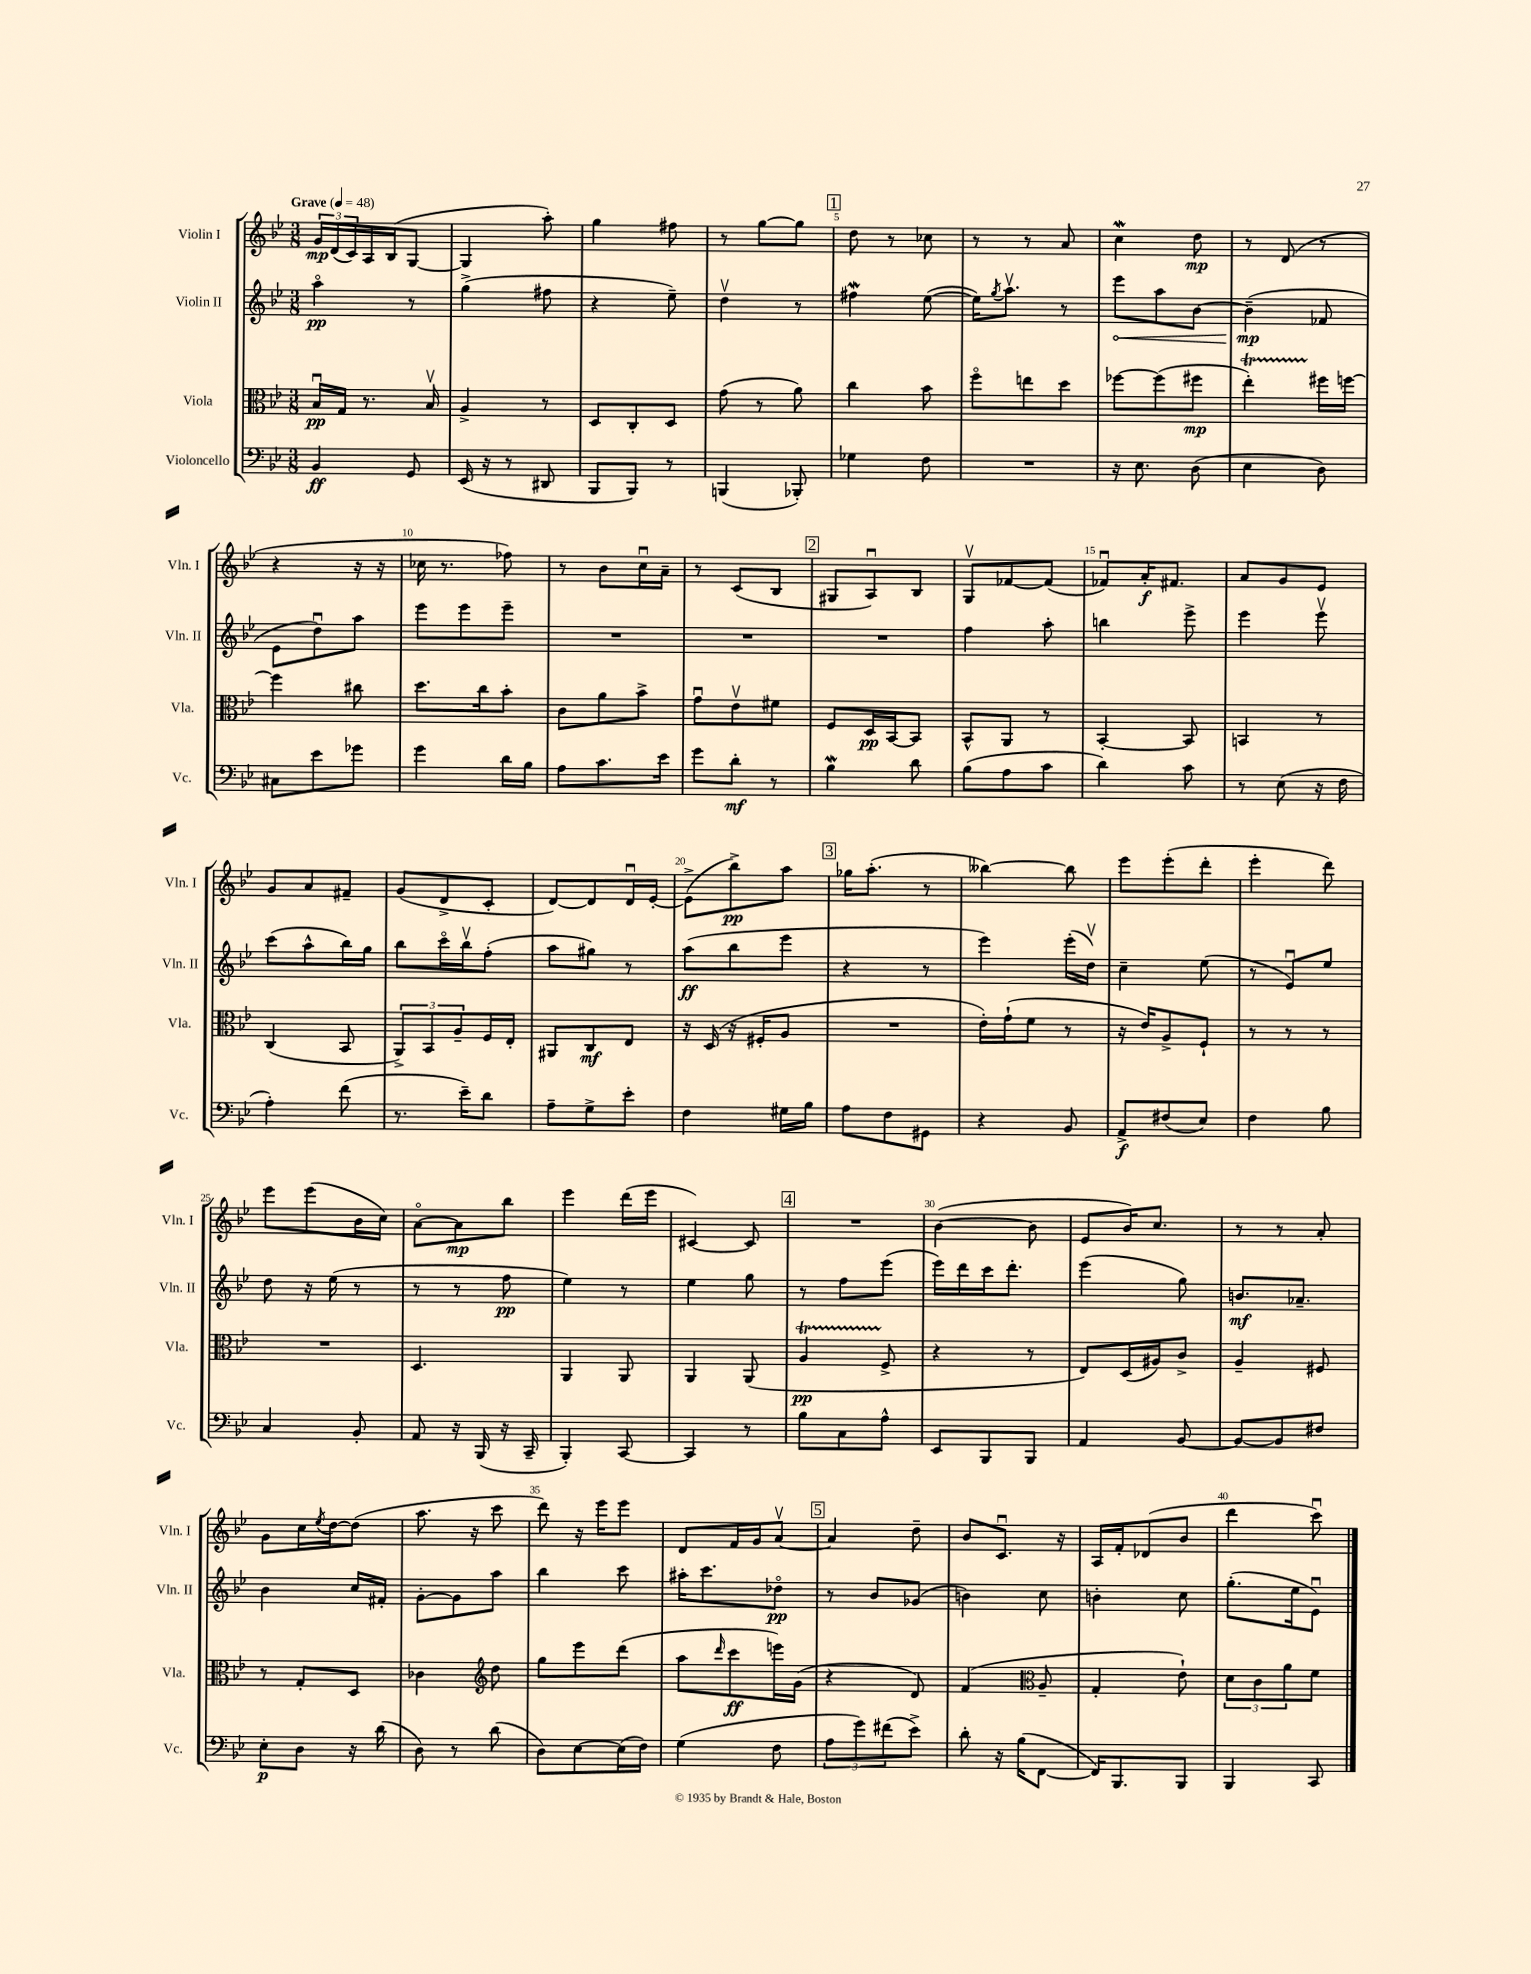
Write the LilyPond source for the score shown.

<<
\new StaffGroup <<
\new Staff = "s0" \with { instrumentName = "Violin I" shortInstrumentName = "Vln. I" } {
    \clef treble \key bes \major \numericTimeSignature \time 3/8 \tempo "Grave" 4 = 48
    \tuplet 3/2 { g'16\mp d'16( c'16) } a16 bes16( g8~ |
    g4 a''8-.) |
    g''4 fis''8 |
    r8 g''8~ g''8 |
    \mark \markup { \box "1" } d''8 r8 ces''8 |
    r8 r8 a'8 |
    c''4\mordent d''8\mp |
    r8 d'8( r8 |
    r4 r16 r16 |
    ces''16 r8. fes''8) |
    r8 bes'8 c''16\downbow a'16-- |
    r8 c'8( bes8 |
    \mark \markup { \box "2" } gis8 a8\downbow) bes8 |
    g8\upbow fes'8~ fes'8( |
    fes'8\downbow) a'16-.\f fis'8. |
    a'8 g'8 ees'8 |
    g'8 a'8 fis'8-- |
    g'8( d'8-> c'8-. |
    d'8~) d'8 d'16\downbow ees'16~-. |
    ees'8->( bes''8->\pp) a''8 |
    \mark \markup { \box "3" } ges''16 a''8.-.( r8 |
    beses''4~) beses''8 |
    ees'''8 ees'''8-.( d'''8-. |
    ees'''4-. d'''8) |
    ees'''8 ees'''8( bes'16 c''16) |
    a'8~\flageolet a'8\mp bes''8 |
    ees'''4 d'''16( ees'''16 |
    cis'4~) cis'8 |
    \mark \markup { \box "4" } R4. |
    bes'4~( bes'8 |
    ees'8 bes'16) c''8. |
    r8 r8 a'8-. |
    g'8 c''16 \acciaccatura { ees''8 } d''16~ d''8( |
    a''8. r16 c'''8 |
    d'''8) r16 ees'''16 ees'''8 |
    d'8 f'16 g'16 a'8~\upbow |
    \mark \markup { \box "5" } a'4 d''8-- |
    bes'8 c'8.\downbow r16 |
    a16 f'16-. des'8( bes'8 |
    d'''4 c'''8\downbow) \bar "|." |
}
\new Staff = "s1" \with { instrumentName = "Violin II" shortInstrumentName = "Vln. II" } {
    \clef treble \key bes \major \numericTimeSignature \time 3/8
    a''4\flageolet\pp r8 |
    g''4->( fis''8 |
    r4 ees''8--) |
    d''4\upbow r8 |
    \mark \markup { \box "1" } fis''4\mordent ees''8~( |
    ees''16) \acciaccatura { g''8 } a''8.\upbow r8 |
    \once \override Hairpin.circled-tip = ##t ees'''8\< a''8 bes'8~ |
    bes'4--\mp\!( fes'8 |
    ees'8 d''8\downbow) a''8 |
    ees'''8 ees'''8 ees'''8-- |
    R4. |
    R4. |
    \mark \markup { \box "2" } R4. |
    f''4 a''8-. |
    b''4 ees'''8-> |
    ees'''4 ees'''8\upbow |
    c'''8( a''8-^ bes''16) g''16 |
    bes''8 c'''16\flageolet bes''16\upbow f''8-.( |
    a''8 gis''8) r8 |
    a''8\ff( bes''8 ees'''8 |
    \mark \markup { \box "3" } r4 r8 |
    ees'''4) ees'''16-.( d''16\upbow) |
    c''4-- ees''8( |
    r8 ees'8\downbow) ees''8 |
    d''8 r16 ees''16( r8 |
    r8 r8 f''8\pp |
    ees''4) r8 |
    ees''4 g''8 |
    \mark \markup { \box "4" } r8 f''8 ees'''8( |
    ees'''16) d'''16 c'''16 d'''8.-. |
    ees'''4( g''8) |
    b'8.\mf aes'8.-- |
    bes'4 c''16 fis'16-. |
    g'8~-. g'8 a''8 |
    bes''4 c'''8 |
    ais''16-. c'''8. des''8\flageolet\pp |
    \mark \markup { \box "5" } r8 bes'8 ges'8( |
    b'4) c''8 |
    b'4-. c''8 |
    g''8.-.( ees''16 ees'8\downbow) \bar "|." |
}
\new Staff = "s2" \with { instrumentName = "Viola" shortInstrumentName = "Vla." } {
    \clef alto \key bes \major \numericTimeSignature \time 3/8
    bes16\downbow\pp g16 r8. bes16\upbow |
    a4-> r8 |
    d8 c8-. d8 |
    g'8( r8 a'8) |
    \mark \markup { \box "1" } c''4 bes'8 |
    f''8\flageolet e''8 d''8 |
    fes''8~ fes''8( fis''8\mp |
    ees''4-.\startTrillSpan) fis''16\stopTrillSpan f''16~ |
    f''4 cis''8 |
    d''8. c''16 bes'8-. |
    c'8 a'8 bes'8-> |
    g'8\downbow ees'8\upbow fis'8 |
    \mark \markup { \box "2" } f8 d16\pp bes,16~ bes,8 |
    bes,8-^ a,8 r8 |
    bes,4~-. bes,8 |
    b,4 r8 |
    c4( bes,8 |
    \tuplet 3/2 { a,8->) bes,8 a8-- } f16 ees16-. |
    ais,8 c8\mf ees8 |
    r16 d16( r16 fis16-. a8 |
    \mark \markup { \box "3" } R4. |
    ees'16-.) g'16-!( f'8 r8 |
    r16 ees'16) a8-> f8-! |
    r8 r8 r8 |
    R4. |
    d4. |
    a,4 a,8 |
    a,4 a,8( |
    \mark \markup { \box "4" } a4\startTrillSpan\pp f8->\stopTrillSpan |
    r4 r8 |
    ees8) d16( ais16) c'8-> |
    a4-- fis8 |
    r8 g8-. d8 |
    ces'4 \clef treble d''8 |
    g''8 ees'''8 d'''8( |
    a''8 \grace { d'''16 } c'''8\ff e'''16) g'16( |
    \mark \markup { \box "5" } r4 d'8) |
    f'4( \clef alto a8-- |
    g4-. ees'8-!) |
    \tuplet 3/2 { d'8 c'8 a'8 } f'8 \bar "|." |
}
\new Staff = "s3" \with { instrumentName = "Violoncello" shortInstrumentName = "Vc." } {
    \clef bass \key bes \major \numericTimeSignature \time 3/8
    bes,4\ff g,8 |
    ees,16( r16 r8 dis,8 |
    bes,,8 bes,,8) r8 |
    b,,4( bes,,8-.) |
    \mark \markup { \box "1" } ges4 f8 |
    R4. |
    r16 ees8. d8( |
    ees4 d8) |
    cis8 ees'8 ges'8 |
    g'4 d'16 bes16 |
    a8 c'8. ees'16 |
    g'8 d'8-.\mf r8 |
    \mark \markup { \box "2" } bes4\mordent d'8 |
    bes8( a8 c'8 |
    d'4) c'8 |
    r8 ees8( r16 f16 |
    a4-.) f'8( |
    r8. ees'16--) d'8 |
    a8-- g8-> ees'8-. |
    f4 gis16 bes16 |
    \mark \markup { \box "3" } a8 f8 gis,8 |
    r4 bes,8 |
    a,8->\f fis8( ees8) |
    f4 bes8 |
    c4 bes,8-. |
    a,8 r16 bes,,16( r16 c,16-- |
    bes,,4-.) c,8~ |
    c,4 r8 |
    \mark \markup { \box "4" } bes8 c8 a8-^ |
    ees,8 bes,,8 bes,,8 |
    a,4 bes,8~ |
    bes,8~ bes,8 fis8 |
    ees8-.\p d8 r16 d'16( |
    d8) r8 d'8( |
    d8) ees8~ ees16( f16) |
    g4( f8 |
    \mark \markup { \box "5" } \tuplet 3/2 { a8 g'8) fis'8( } ees'8->) |
    d'8-. r16 bes16( f,8~ |
    f,16) bes,,8. bes,,8 |
    bes,,4 c,8 \bar "|." |
}
>>
>>
\layout { \context { \Score \override BarNumber.break-visibility = ##(#f #t #t) barNumberVisibility = #(every-nth-bar-number-visible 5) } }
